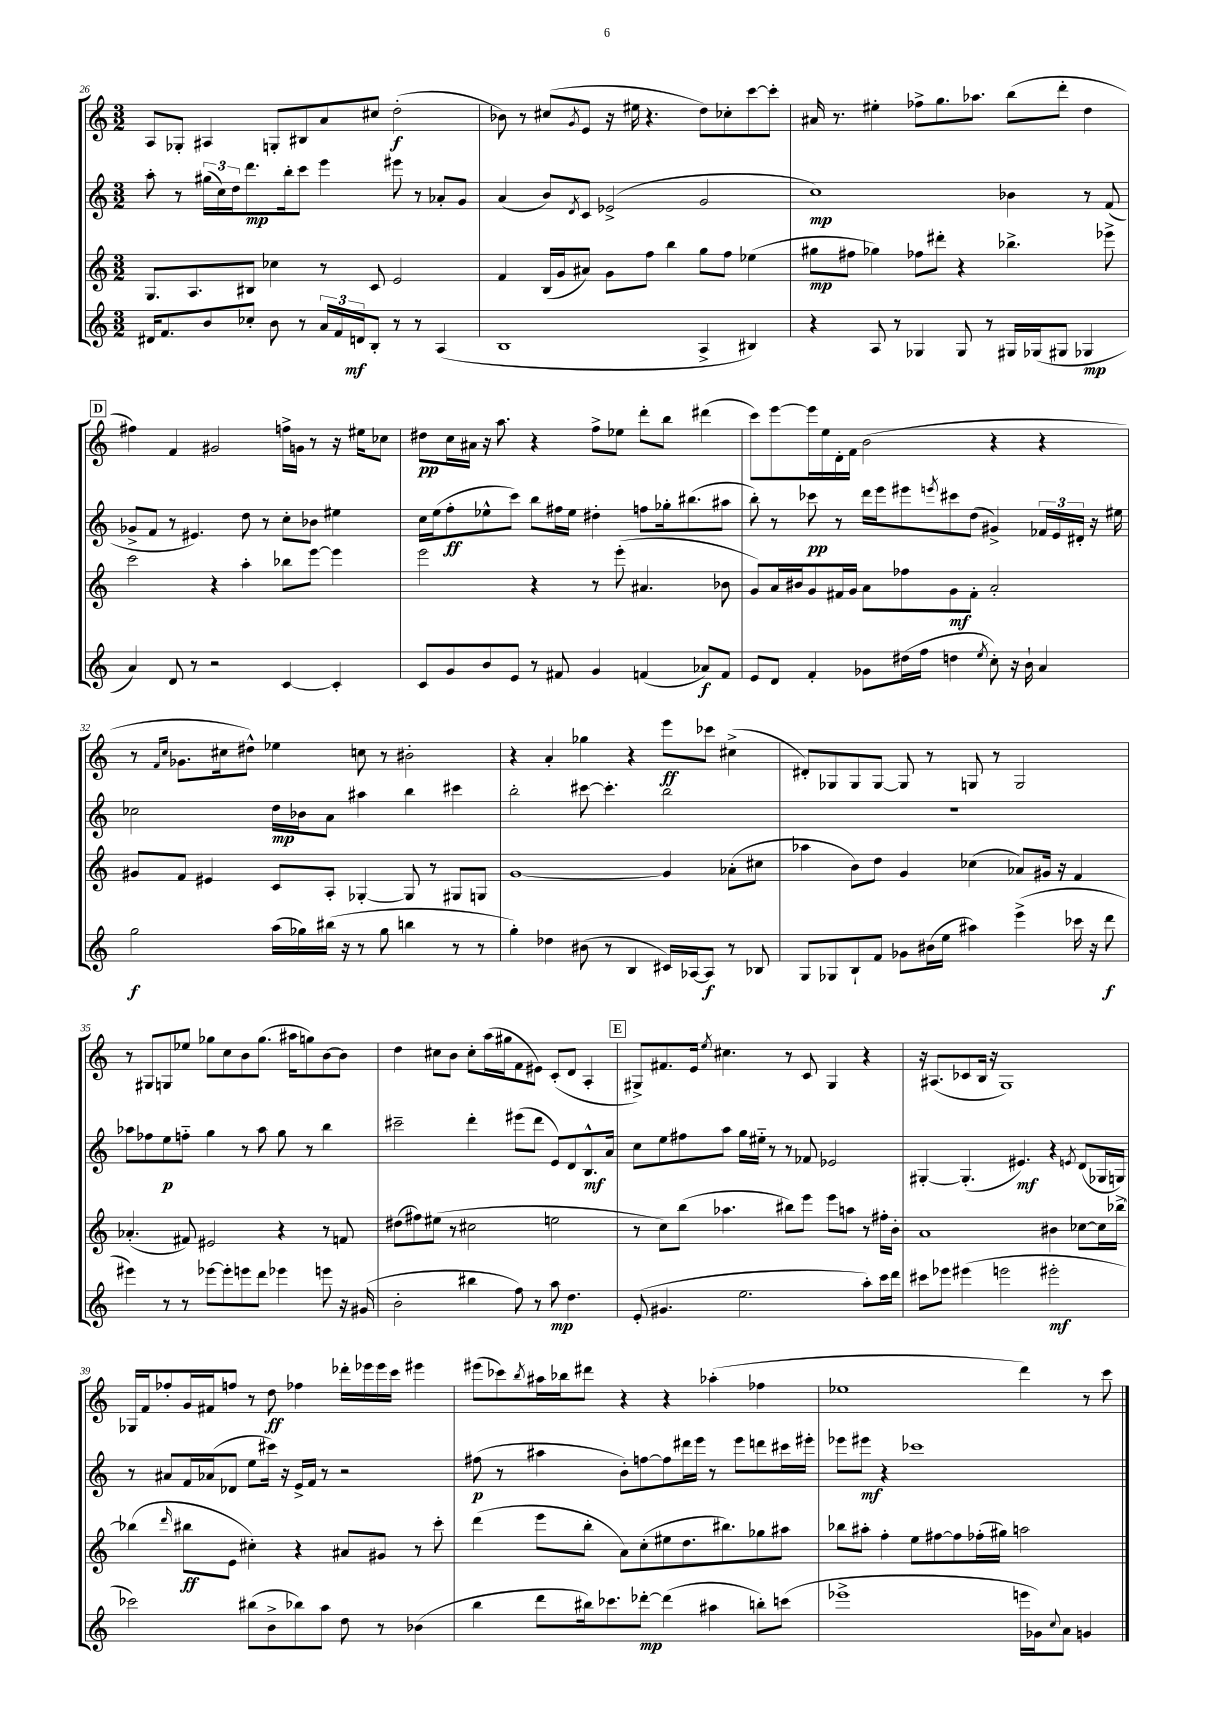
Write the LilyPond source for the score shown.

<<
\new StaffGroup <<
\new Staff = "s0" {
    \clef treble \key c \major \numericTimeSignature \time 3/2
    a8 ges8-. ais4 g8-. bis8 a'8 cis''8 d''2-.\f( |
    bes'8) r8 cis''8( \acciaccatura { g'8 } e'8 r16 eis''16 r4. d''8) ces''8-. c'''8~ c'''8-. |
    ais'16 r8. eis''4-. fes''8-> g''8. aes''8. b''8( d'''8-. d''4 |
    \mark \markup { \box "D" } fis''4) f'4 gis'2 f''16-> g'16 r8 r16 eis''16 ces''8 |
    dis''8\pp c''16 ais'16 r16 a''8. r4 f''8-> ees''8 d'''8-. b''8 dis'''4( |
    c'''8) e'''8~ e'''16 e''16 d'16-. f'16 b'2( r4 r4 |
    r8 \grace { f'16 c''16 } ges'8. cis''16 dis''8-^) ees''4 c''8 r8 bis'2-. |
    r4 a'4-. ges''4 r4 e'''8\ff ces'''8 cis''4->( |
    dis'8-.) ges8 ges8 ges8~ ges8 r8 g8 r8 g2 |
    r8 gis8 g8 ees''8 ges''8 c''8 b'8 ges''8.( ais''16 g''8) b'8~ b'8 |
    d''4 cis''8 b'8 cis''8-. a''16( gis''16 f'8 eis'8) c'8-.( d'8 a4-. |
    \mark \markup { \box "E" } gis8->) fis'8. e'16 \acciaccatura { e''8 } cis''4. r8 c'8 gis4 r4 |
    r16 ais8.( ces'8 b16 r16 g1) |
    ges16 f'16 fes''8-. g'16 fis'16 f''8 r8 d''8\ff fes''4 des'''16-. ees'''16 ees'''16 c'''16 eis'''4 |
    eis'''8( ces'''8) \acciaccatura { b''8 } ais''16 bes''16 dis'''8 r4 r4 aes''4-.( fes''4 |
    ees''1 d'''4) r8 c'''8 \bar "|." |
}
\new Staff = "s1" {
    \clef treble \key c \major \numericTimeSignature \time 3/2
    a''8-. r8 \tuplet 3/2 { gis''16( c''16) d''16 } d'''8.\mp b''16-. c'''8 e'''4 eis'''8 r8 aes'8-. g'8 |
    a'4( b'8) \acciaccatura { d'8 } c'8 ees'2->( g'2 |
    c''1\mp) bes'4 r8 f'8( |
    \mark \markup { \box "D" } ges'8-> f'8 r8 eis'4.) d''8 r8 c''8-. bes'8 eis''4 |
    c''16 e''16( f''8-.\ff ees''8-^ c'''8) b''8 fis''16 ees''16 dis''4-. f''8 ges''16-. bis''8.( ais''8 |
    b''8-.) r8 ces'''8\pp r8 d'''16 e'''16 eis'''8 \acciaccatura { e'''8 } cis'''8 d''8( gis'4->) \tuplet 3/2 { fes'16 e'16 dis'16-. } r16 eis''16 |
    ces''2 d''16\mp bes'16 a'8 ais''4 b''4 cis'''4 |
    b''2-. cis'''8~ cis'''4.-. b''2 |
    R1. |
    aes''8 fes''8 e''8\p f''8-_ g''4 r8 aes''8 g''8 r8 b''4 |
    cis'''2-- d'''4-. eis'''8( d'''8 e'8) d'8 b8.-^\mf a'16 |
    \mark \markup { \box "E" } c''8 e''8 fis''8 a''8 g''16 eis''16-_ r8 r8 fes'8 ees'2 |
    gis4~-. gis4.-.( eis'4.\mf) r4 \acciaccatura { e'8 } d'8( ges16 g16) |
    r8 ais'8 f'16 aes'16( des'8 e''8 cis'''16) r16 e'16-> f'16 r8 r2 |
    fis''8\p( r8 ais''4 b'8-.) f''8~ f''8 dis'''16 e'''16 r8 e'''8 d'''8 cis'''16 eis'''16-. |
    ees'''8 eis'''8\mf r4 ces'''1 \bar "|." |
}
\new Staff = "s2" {
    \clef treble \key c \major \numericTimeSignature \time 3/2
    g8. a8. bis8 ces''4 r8 c'8 e'2 |
    f'4 b16( g'16 ais'8) g'8 f''8 b''4 g''8 f''8 ees''4( |
    gis''8\mp fis''8 ges''4) fes''8 dis'''8-. r4 bes''4.-> ees'''8-> |
    \mark \markup { \box "D" } c'''2 r4 a''4-. bes''8 e'''8~ e'''4 |
    e'''2 r4 r8 e'''8-.( ais'4. bes'8 |
    g'8) a'16 bis'16 g'8 fis'16 g'16 a'8 fes''8 g'8\mf fis'8-. a'2-. |
    gis'8 f'8 eis'4 c'8 a8-. ges4~-. ges8 r8 gis8 g8 |
    g'1~ g'4 aes'8-.( cis''8 |
    aes''4 b'8) d''8 g'4 ces''4( aes'8) gis'16 r16 f'4 |
    aes'4.-.( fis'8) eis'2 r4 r8 f'8 |
    dis''8( fis''8) eis''8( r8 cis''2 e''2 |
    \mark \markup { \box "E" } r8 c''8) b''8( aes''4. bis''8) e'''8 e'''8 a''8 r8 fis''16-. b'16-. |
    a'1 bis'4 ces''8~ ces''16 bes''16~-> |
    bes''4( \grace { d'''16 } bis''8\ff e'8 cis''4-.) r4 ais'8 gis'8 r8 c'''8-. |
    d'''4( e'''8 b''8-. a'8) c''8-.( eis''8 d''8. bis''8.) ges''8 ais''8 |
    bes''8 ais''8-. f''4-. e''8 fis''8~ fis''8 fes''16-.( gis''16) a''2 \bar "|." |
}
\new Staff = "s3" {
    \clef treble \key c \major \numericTimeSignature \time 3/2
    dis'16 f'8. b'8 ces''8-. b'8 r8 \tuplet 3/2 { a'16 f'16 d'16\mf } b8-. r8 r8 a4( |
    b1 a4-> bis4) |
    r4 a8 r8 ges4 ges8 r8 gis16 ges16( gis8 ges4\mp |
    \mark \markup { \box "D" } a'4) d'8 r8 r2 c'4~ c'4-. |
    c'8 g'8 b'8 e'8 r8 fis'8 g'4 f'4( aes'8\f) f'8 |
    e'8 d'8 f'4-. ges'8 dis''16( f''16 d''4 \acciaccatura { e''8 } c''8-.) r16 b'16-! a'4 |
    g''2\f a''16( ges''16) bis''16( r16 r8 ges''8 b''4 r8 r8 |
    g''4-.) des''4 bis'8( r8 b4 cis'16) aes16~ aes8\f r8 bes8 |
    g8 ges8 b8-! f'8 ges'8 bis'16( e''16 ais''4) e'''4->( ces'''16 r16 d'''8\f |
    eis'''4) r8 r8 ees'''8~ ees'''8-. e'''8 d'''8 ees'''4 e'''8 r16 gis'16( |
    b'2-. bis''4 f''8) r8 a''8\mp d''4. |
    \mark \markup { \box "E" } e'8-.( gis'4. e''2. a''8-.) c'''16 d'''16 |
    cis'''8 ees'''8 eis'''4( e'''2 eis'''2-.\mf |
    ces'''2) bis''8( b'8-> bes''8) a''8 d''8 r8 bes'4( |
    b''4 d'''8 bis''16) ces'''8. des'''8~-.\mp des'''4( ais''4 b''8-.) c'''8( |
    ees'''1-> e'''16 ges'16) \appoggiatura { c''8 } a'8 g'4 \bar "|." |
}
>>
>>
\layout { \context { \Score currentBarNumber = #26 } }
